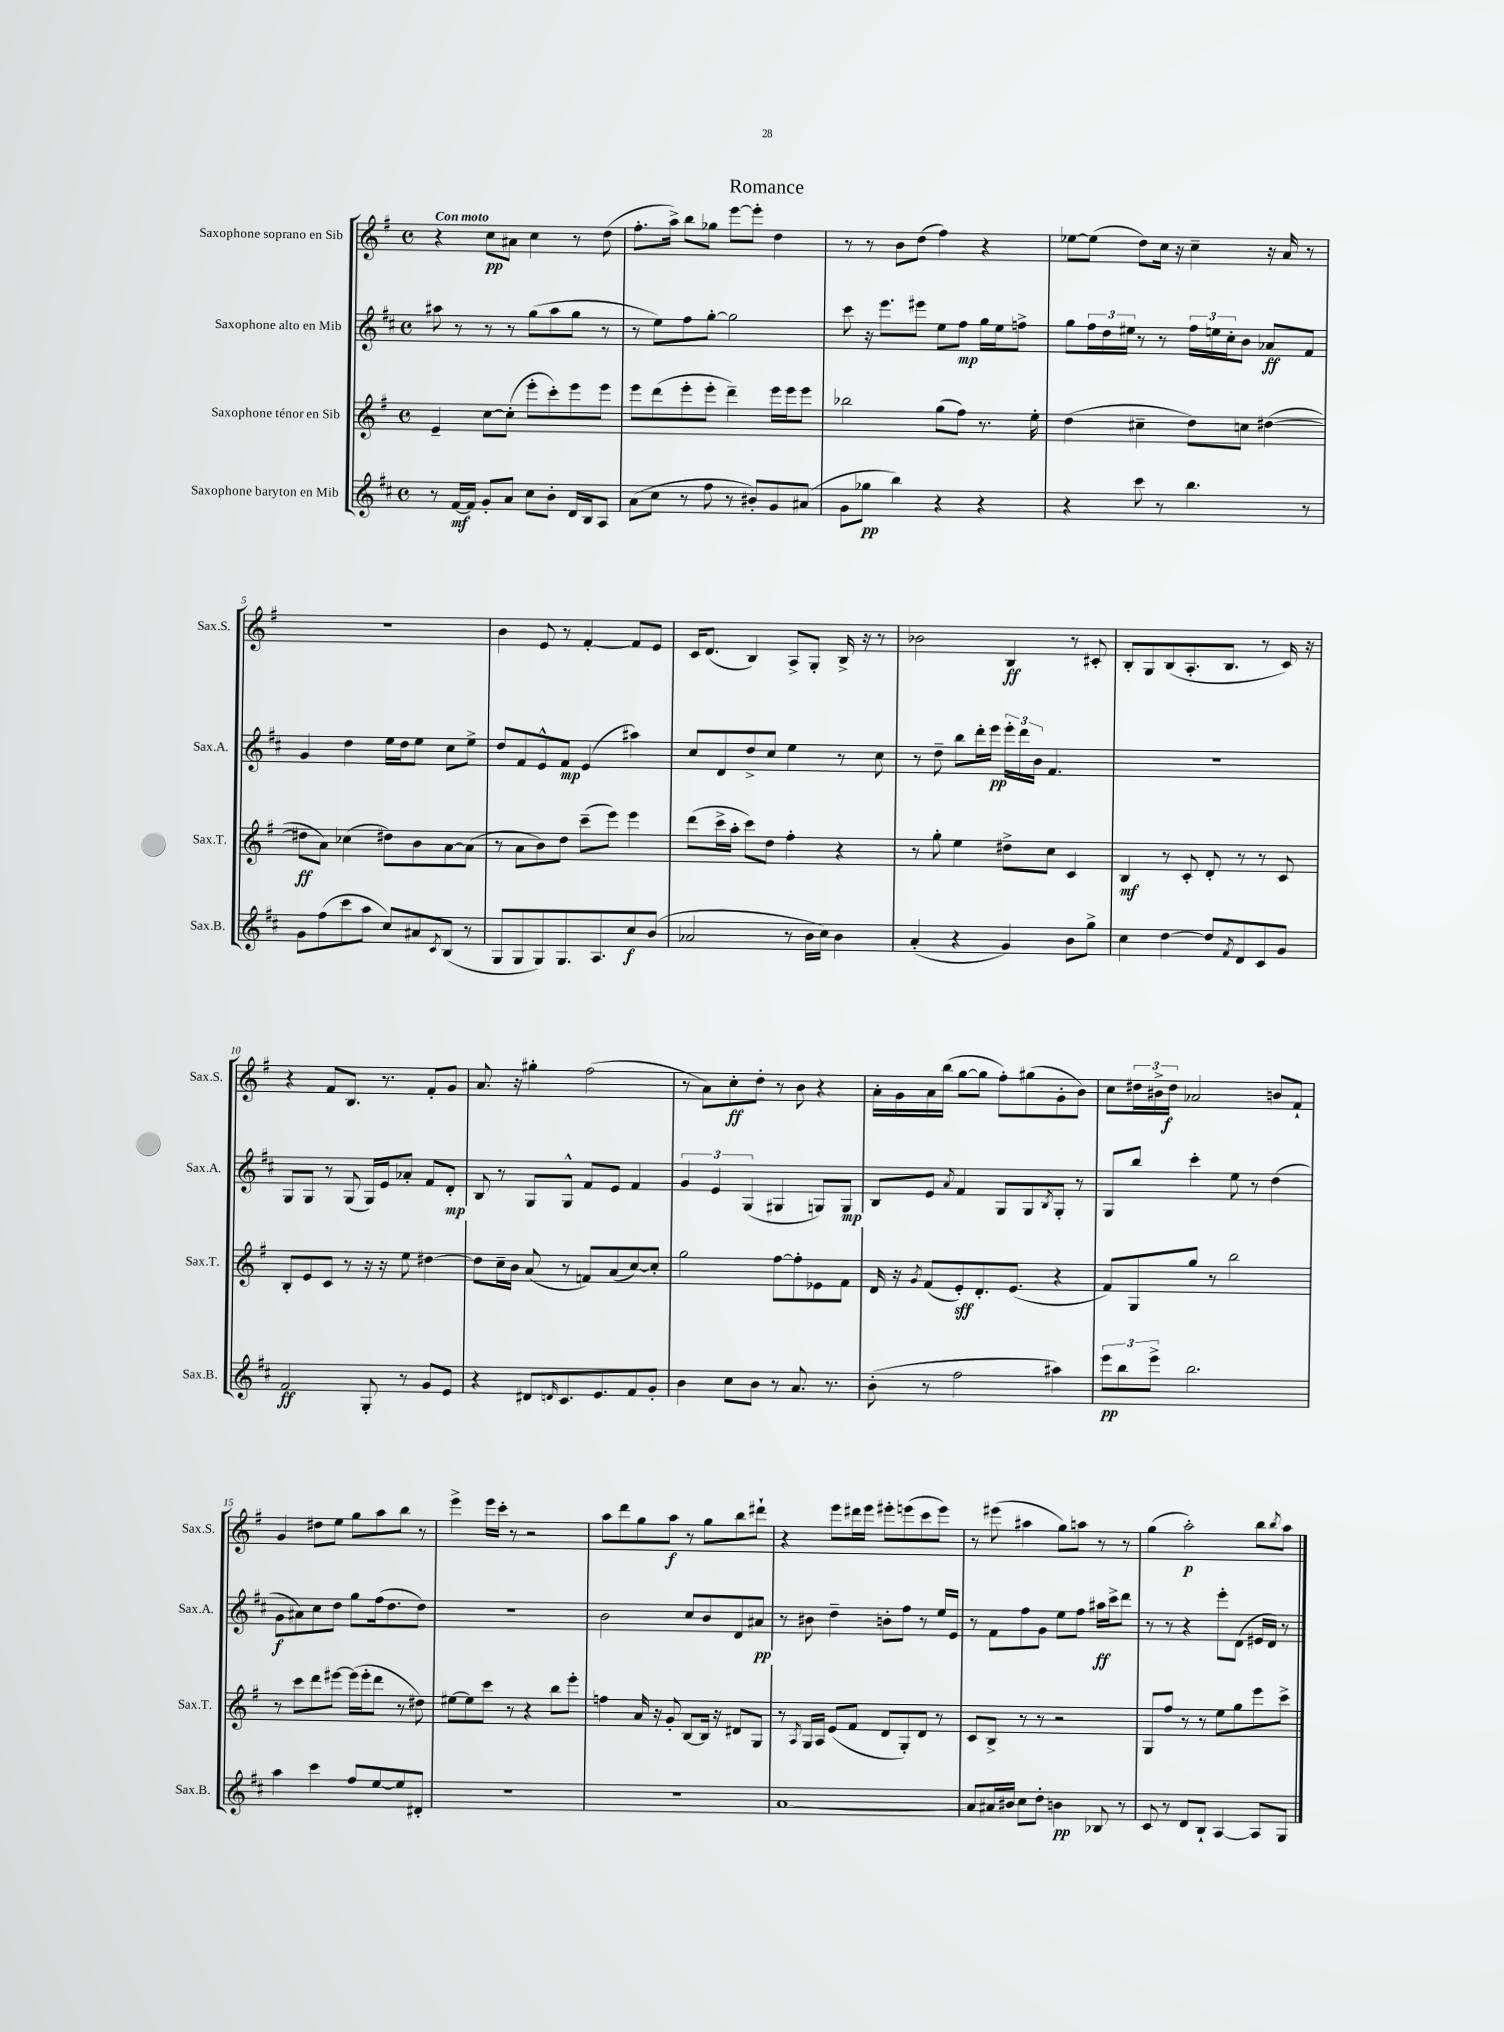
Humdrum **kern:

**kern	**dynam	**kern	**dynam	**kern	**dynam	**kern	**dynam
*part4	*part4	*part3	*part3	*part2	*part2	*part1	*part1
*staff4	*staff4	*staff3	*staff3	*staff2	*staff2	*staff1	*staff1
*I"Saxophone baryton en Mib	*	*I"Saxophone ténor en Sib	*	*I"Saxophone alto en Mib	*	*I"Saxophone soprano en Sib	*
*I'Sax.B.	*	*I'Sax.T.	*	*I'Sax.A.	*	*I'Sax.S.	*
*clefG2	*	*clefG2	*	*clefG2	*	*clefG2	*
*k[f#c#]	*	*k[f#]	*	*k[f#c#]	*	*k[f#]	*
*M4/4	*	*M4/4	*	*M4/4	*	*M4/4	*
*met(c)	*	*met(c)	*	*met(c)	*	*met(c)	*
=1	=1	=1	=1	=1	=1	=1	=1
!	!	!	!	!	!	!LO:TX:a:B:t=Con moto	!
8r	.	4e~/	.	8aa#X\	.	4r	.
[16f#/LL	mf	.	.	8r	.	.	.
16f#/JJ]	.	.	.	.	.	.	.
8g'/L	.	[8cc\L	.	8r	.	8cc\L	pp
8a/J	.	(8cc'\J]	.	8r	.	8a#X\J	.
8cc#\L	.	8eee'\L	.	(8gg\L	.	4cc\	.
8b'\J	.	8ccc'\)	.	8aa#\	.	.	.
16d/LL	.	8eee\	.	8gg\J	.	8r	.
16B/J	.	.	.	.	.	.	.
8A/J	.	8eee\J	.	8r	.	(8dd\	.
=2	=2	=2	=2	=2	=2	=2	=2
(8a\L	.	8eee\L	.	8r	.	8.ff#'\L	.
8cc#\J	.	(8ddd\	.	8ee\L)	.	.	.
.	.	.	.	.	.	16aa^\Jk)	.
8r	.	8eee'\	.	8ff#\	.	8bb\L	.
8ff#\	.	8eee'\J	.	[8gg'\J	.	8gg-X\J	.
8r	.	4ddd~\)	.	2gg\]	.	[8eee\L	.
8b#X'/L)	.	.	.	.	.	8eee'\J]	.
8g/	.	16eee\LL	.	.	.	4dd\	.
.	.	16eee\J	.	.	.	.	.
(8a#X/J	.	8eee\J	.	.	.	.	.
=3	=3	=3	=3	=3	=3	=3	=3
8g\L	.	2bb-X\	.	8ccc#\	.	8r	.
8gg-X\J	pp	.	.	16r	.	8r	.
.	.	.	.	8.eee\L	.	.	.
4bb\)	.	.	.	.	.	8b\L	.
.	.	.	.	8eee#X\J	.	(8dd\J	.
4r	.	(8gg\L	.	8ee\L	.	4ff#\)	.
.	.	8ff#\J)	.	8ff#\J	mp	.	.
4r	.	8.r	.	16gg\LL	.	4r	.
.	.	.	.	16ee\J	.	.	.
.	.	.	.	8ffn^\J	.	.	.
.	.	16ee'\	.	.	.	.	.
=4	=4	=4	=4	=4	=4	=4	=4
4r	.	(4dd\	.	8gg\L	.	[8ee-X\L	.
.	.	.	.	24ff#\L	.	(8ee-\J]	.
.	.	.	.	24dd\	.	.	.
.	.	.	.	24ee#X\JJ	.	.	.
8ccc#\	.	4cc#X~\	.	8r	.	8dd\L)	.
8r	.	.	.	8r	.	16cc\Jk	.
.	.	.	.	.	.	16r	.
4.bb\	.	8dd\L)	.	24ff#\LL	.	4cc~\	.
.	.	.	.	24een\	.	.	.
.	.	.	.	24cc#'\J	.	.	.
.	.	8ccn\J	.	8b\J	.	.	.
.	.	([4dd#X\	.	8a-X/L	ff	16r	.
.	.	.	.	.	.	16a/	.
8r	.	.	.	8f#/J	.	8r	.
!!LO:LB:g=z
=5	=5	=5	=5	=5	=5	=5	=5
8g\L	.	8dd#X\L]	ff	4g/	.	1r	.
(8ff#\	.	8a\J)	.	.	.	.	.
8ccc#\	.	(4cc-X\	.	4dd\	.	.	.
8aa\J	.	.	.	.	.	.	.
8cc#/L)	.	8dd#X\L)	.	16ee\LL	.	.	.
.	.	.	.	16dd\J	.	.	.
8a#X/	.	8b\	.	8ee\J	.	.	.
8qc#/	.	.	.	.	.	.	.
(8B/J	.	[8a\	.	8cc#\L	.	.	.
8r	.	(8a\J]	.	8ee^\J	.	.	.
=6	=6	=6	=6	=6	=6	=6	=6
8G/L	.	8r	.	8dd/L	.	4b\	.
8G/	.	8a\L	.	8f#/	.	.	.
8G/)	.	8b\)	.	8e^^/	.	8e/	.
8.G/	.	8dd\J	.	8f#/J	mp	8r	.
.	.	(8ccc~\L	.	(4e/	.	[4f#'/	.
8.A/	.	.	.	.	.	.	.
.	.	8eee\J)	.	.	.	.	.
8cc#/	f	4eee\	.	4aa#X\)	.	8f#/L]	.
(8b/J	.	.	.	.	.	8e/J	.
=7	=7	=7	=7	=7	=7	=7	=7
2a-X/	.	(8ddd\L	.	8cc#/L	.	16c/KL	.
.	.	.	.	.	.	(8.d/J	.
.	.	16ccc^\L	.	8d/	.	.	.
.	.	16aa'\JJ	.	.	.	.	.
.	.	8ccc\L)	.	8dd^/	.	4B/)	.
.	.	8dd\J	.	8cc#/J	.	.	.
8r	.	4ff#'\	.	4ee\	.	8A^/L	.
16b\LL	.	.	.	.	.	8G'/J	.
16cc#\JJ)	.	.	.	.	.	.	.
4b\	.	4r	.	8r	.	16B^/	.
.	.	.	.	.	.	16r	.
.	.	.	.	8cc#\	.	8r	.
=8	=8	=8	=8	=8	=8	=8	=8
(4a'/	.	8r	.	8r	.	2b-X\	.
.	.	8gg'\	.	8dd~\	.	.	.
4r	.	4ee\	.	8bb\L	.	.	.
.	.	.	.	16ddd'\L	.	.	.
.	.	.	.	16eee\JJ	pp	.	.
4g/)	.	8dd#X^\L	.	24eee'\LL	.	4B/	ff
.	.	.	.	24ddd\	.	.	.
.	.	.	.	24b\JJ	.	.	.
.	.	8cc\J	.	4.f#/	.	.	.
8b\L	.	4c/	.	.	.	8r	.
8gg^\J	.	.	.	.	.	8c#X'/	.
=9	=9	=9	=9	=9	=9	=9	=9
4cc#\	.	4B/	mf	1r	.	8B'/L	.
.	.	.	.	.	.	8G/	.
[4dd\	.	8r	.	.	.	(8B/	.
.	.	8c'/	.	.	.	8.A'/	.
8dd/L]	.	8d'/	.	.	.	.	.
.	.	.	.	.	.	8.B/J	.
8qf#/	.	.	.	.	.	.	.
8d/	.	8r	.	.	.	.	.
8c#/	.	8r	.	.	.	8r	.
8g/J	.	8c/	.	.	.	16c/)	.
.	.	.	.	.	.	16r	.
!!LO:LB:g=z
=10	=10	=10	=10	=10	=10	=10	=10
2f#/	ff	8B'/L	.	8G/L	.	4r	.
.	.	8e/	.	8G/J	.	.	.
.	.	8c/J	.	8r	.	8f#/L	.
.	.	8r	.	(8G/	.	8.B/J	.
8G'/	.	16r	.	16G/LL)	.	.	.
.	.	16r	.	16e/J	.	8.r	.
8r	.	8ee\	.	8a-X'/J	.	.	.
8g/L	.	[4dd#X\	.	8f#/L	.	8f#'/L	.
8e/J	.	.	.	8d'/J	mp	8g/J	.
=11	=11	=11	=11	=11	=11	=11	=11
4r	.	8dd#\L]	.	8B/	.	8.a/	.
.	.	16cc~\L	.	8r	.	.	.
.	.	16b\JJ	.	.	.	16r	.
8d#X/L	.	(8a/	.	8G/L	.	4gg#X'\	.
16qqdn/	.	.	.	.	.	.	.
8.c#/	.	8r	.	8G^^/J	.	.	.
.	.	8fn/L)	.	8f#/L	.	(2ff#\	.
8.e/	.	.	.	.	.	.	.
.	.	(8a/	.	8e/J	.	.	.
8f#/	.	[8cc/)	.	4f#/	.	.	.
8g'/J	.	8cc'/J]	.	.	.	.	.
=12	=12	=12	=12	=12	=12	=12	=12
4b\	.	2gg\	.	6g/	.	8r	.
.	.	.	.	.	.	8a\L)	.
.	.	.	.	6e/	.	.	.
8cc#\L	.	.	.	.	.	8cc'\	ff
.	.	.	.	(6G/	.	.	.
8b\J	.	.	.	.	.	8dd'\J	.
8r	.	[8ff#\L	.	4G#X/	.	8r	.
8.a/	.	8ff#'\]	.	.	.	8b\	.
.	.	8e-X\	.	8Gn/L)	.	4r	.
8.r	.	.	.	.	.	.	.
.	.	8f#\J	.	8G/J	mp	.	.
=13	=13	=13	=13	=13	=13	=13	=13
(8b'\	.	16d/	.	8B/L	.	16a'\LL	.
.	.	16r	.	.	.	16g\	.
.	.	8qg/	.	.	.	.	.
8r	.	(8f#/L	.	8e/J	.	16a\	.
.	.	.	.	.	.	(16bb\JJ	.
.	.	.	.	8qa/	.	.	.
2ff#\	.	8e'/)	sff	4f#/	.	[8gg\L	.
.	.	8.d'/	.	.	.	8gg\J]	.
.	.	.	.	8G/L	.	8ff#'\L)	.
.	.	(8.e/J	.	.	.	.	.
.	.	.	.	8G/	.	(8gg#X\	.
.	.	.	.	8qB/	.	.	.
4aa#X\)	.	4r	.	8G'/J	.	8g'\	.
.	.	.	.	8r	.	8b\J)	.
=14	=14	=14	=14	=14	=14	=14	=14
12eee\L	pp	8f#/L)	.	8G/L	.	8cc\L	.
12bb\	.	.	.	.	.	.	.
.	.	8G/	.	8bb/J	.	24dd#X\L	.
12eee^\J	.	.	.	.	.	24b#X^\	.
.	.	.	.	.	.	24dd#\JJ	f
2.bb\	.	8gg/J	.	4ccc#'\	.	2a-X/	.
.	.	8r	.	.	.	.	.
.	.	2bb\	.	8ee\	.	.	.
.	.	.	.	8r	.	.	.
.	.	.	.	(4dd\	.	8bn/L	.
.	.	.	.	.	.	8f#`/J	.
!!LO:LB:g=z
=15	=15	=15	=15	=15	=15	=15	=15
4aa\	.	8r	.	8g\L	f	4g/	.
.	.	8ccc\L	.	8a#X\)	.	.	.
4ccc#\	.	8ddd\	.	8cc#\	.	8dd#X\L	.
.	.	[8eee#X\J	.	8dd\J	.	8ee\J	.
8ff#/L	.	(16eee#\LL]	.	8gg\L	.	8gg\L	.
.	.	16eee#'\J	.	.	.	.	.
[8ee/	.	8ddd\J	.	(16ff#\k	.	8aa\	.
.	.	.	.	8.dd\	.	.	.
8ee/]	.	8r	.	.	.	8bb\J	.
8d#X'/J	.	8dd#X\)	.	8dd\J)	.	8r	.
=16	=16	=16	=16	=16	=16	=16	=16
1r	.	[8ee#X\L	.	1r	.	4eee^\	.
.	.	8ee#\]	.	.	.	.	.
.	.	8ccc\J	.	.	.	16eee\LL	.
.	.	.	.	.	.	16ccc'\JJ	.
.	.	8r	.	.	.	8r	.
.	.	4r	.	.	.	2r	.
.	.	8bb\L	.	.	.	.	.
.	.	8eee'\J	.	.	.	.	.
=17	=17	=17	=17	=17	=17	=17	=17
1r	.	4ffn\	.	2b\	.	8aa\L	.
.	.	.	.	.	.	8ddd\	.
.	.	16a/	.	.	.	8gg\	.
.	.	16r	.	.	.	.	.
.	.	8g'/	.	.	.	8aa\J	f
.	.	[8B/L	.	8cc#/L	.	8r	.
.	.	16B/Jk]	.	8b/	.	8gg\L	.
.	.	16r	.	.	.	.	.
.	.	8d#X/L	.	8d/	.	8bb\	.
.	.	8G/J	.	8a#X/J	pp	8ddd#X`\J	.
=18	=18	=18	=18	=18	=18	=18	=18
[1a	.	8r	.	8r	.	4r	.
.	.	8qA/	.	.	.	.	.
.	.	16G/LL	.	8b#X\	.	.	.
.	.	16A/JJ	.	.	.	.	.
.	.	(8e/L	.	4dd~\	.	8eee\L	.
.	.	8f#/J	.	.	.	16ddd#X\L	.
.	.	.	.	.	.	16eee\JJ	.
.	.	8d/L	.	8bn'\L	.	8eee#X'\L	.
.	.	8G'/)	.	8ff#\J	.	(8eeen\	.
.	.	8d/J	.	8r	.	8ccc\	.
.	.	8r	.	16ee/LL	.	8eee\J)	.
.	.	.	.	16e/JJ	.	.	.
=19	=19	=19	=19	=19	=19	=19	=19
8a/L]	.	8c/L	.	8r	.	8r	.
16a#X/L	.	8B^/J	.	8f#\L	.	(8eee#X\	.
16b#X/JJ	.	.	.	.	.	.	.
8cc#\L	.	8r	.	8ff#\	.	4aa#X\	.
8dd'\J	.	8r	.	8g\J	.	.	.
4bn\	pp	2r	.	8ee\L	.	8gg\L)	.
.	.	.	.	8ff#\J	.	8aan\J	.
8B-X/	.	.	.	16aa#X\LL	ff	8r	.
.	.	.	.	16ccc#^\J	.	.	.
8r	.	.	.	8ddd\J	.	8r	.
=20	=20	=20	=20	=20	=20	=20	=20
8c#/	.	8G/L	.	8r	.	(4gg\	.
8r	.	8ff#/J	.	8r	.	.	.
8d/L	.	8r	.	4r	.	2aa'\)	p
8B`/J	.	8r	.	.	.	.	.
[4A/	.	8ee\L	.	8eee'\L	.	.	.
.	.	8gg\	.	(8d\J	.	.	.
8A/L]	.	8eee\	.	16e#X/LL	.	8bb\L	.
.	.	.	.	16d/JJ)	.	.	.
.	.	.	.	.	.	8qbb/	.
8G/J	.	8ccc^\J	.	8r	.	8aa\J	.
==	==	==	==	==	==	==	==
*-	*-	*-	*-	*-	*-	*-	*-
